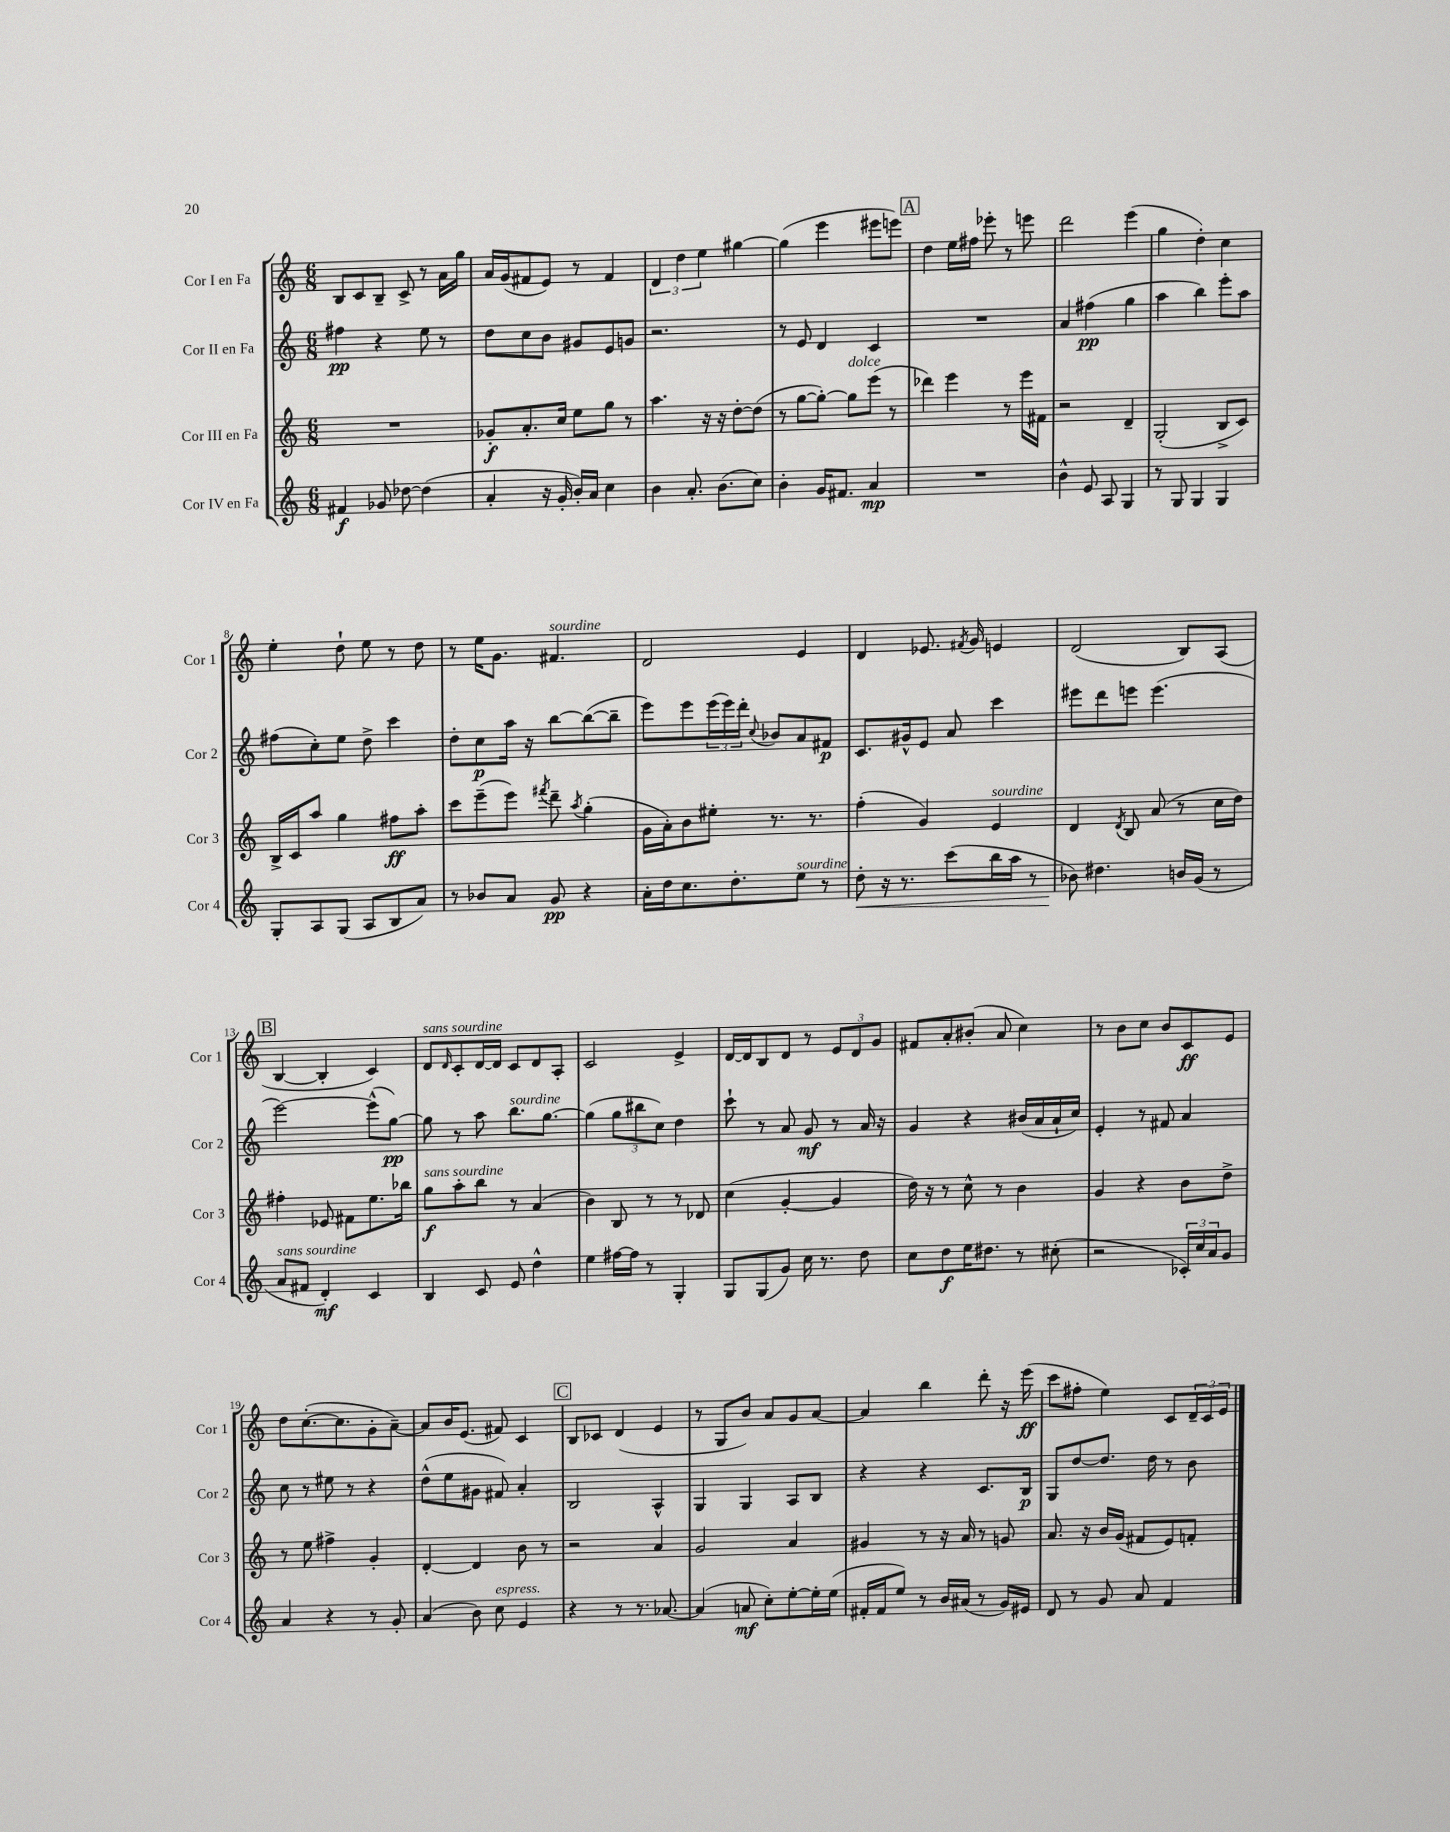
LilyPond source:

<<
\new StaffGroup <<
\new Staff = "s0" \with { instrumentName = "Cor I en Fa" shortInstrumentName = "Cor 1" } {
    \clef treble \key c \major \numericTimeSignature \time 6/8
    b8 c'8 b8-- c'8-> r8 a'16 g''16 |
    a'16 g'16( fis'8 e'8) r8 fis'4 |
    \tuplet 3/2 { d'4 d''4 e''4 } gis''4~ |
    gis''4( e'''4 eis'''8 e'''8) |
    \mark \markup { \box "A" } d''4 e''16 fis''16 ees'''8-. r8 e'''8 |
    d'''2 e'''4( |
    g''4 d''4-.) c''4 |
    e''4-. d''8-! e''8 r8 d''8 |
    r8 e''16 g'8. fis'4.^\markup { \italic "sourdine" } |
    d'2 e'4 |
    d'4 ees'8. \acciaccatura { fis'8 } g'16 e'4 |
    d'2( b8) a8( |
    \mark \markup { \box "B" } b4~ b4-. c'4) |
    d'8^\markup { \italic "sans sourdine" } \grace { d'16 } c'8-. d'16~ d'16 c'8 d'8 a8-. |
    c'2 e'4-> |
    d'16~ d'16 b8 d'8 r8 \tuplet 3/2 { e'8 d'8 g'8 } |
    fis'8 a'8-. bis'8-.( a'8 c''4) |
    r8 b'8 c''8 b'8 c'8\ff e'8 |
    d''8 c''8.~-.( c''8. g'8-. a'8~--) |
    a'8 b'16 e'8.( fis'8) c'4 |
    \mark \markup { \box "C" } b8 ces'8 d'4( e'4 |
    r8 g8 b'8) a'8 g'8 a'8~ |
    a'4 b''4 d'''8-. r16 e'''16\ff( |
    c'''8 fis''8-. e''4) c'8 \tuplet 3/2 { d'16-- c'16 e'16 } \bar "|." |
}
\new Staff = "s1" \with { instrumentName = "Cor II en Fa" shortInstrumentName = "Cor 2" } {
    \clef treble \key c \major \numericTimeSignature \time 6/8
    fis''4\pp r4 e''8 r8 |
    d''8 c''8 b'8 gis'8 e'8 g'8 |
    r2. |
    r8 e'8 d'4 c'4 |
    \mark \markup { \box "A" } R2. |
    a'4 fis''4\pp( g''4 |
    a''4 b''4) e'''8-. a''8 |
    fis''8( c''8-.) e''8 d''8-> c'''4 |
    d''8-. c''8\p a''16 r16 b''8~ b''8~( b''8-- |
    e'''8) e'''8 \tuplet 3/2 { e'''16( e'''16) d'''16-. } \appoggiatura { c''8 } bes'8 a'8 fis'8\p |
    c'8. gis'16-^ e'8 a'8 c'''4 |
    eis'''8 d'''8 e'''8 e'''4.( |
    \mark \markup { \box "B" } e'''2~) e'''8-^( g''8~\pp) |
    g''8 r8 a''8 b''8.^\markup { \italic "sourdine" } g''8.~ |
    g''4( \tuplet 3/2 { g''8 bis''8 c''8) } d''4 |
    c'''8-! r8 a'8 g'8\mf r8 a'16 r16 |
    g'4 r4 bis'16( a'16 a'16-! c''16) |
    e'4-. r8 fis'8 a'4 |
    c''8 r8 eis''8 r8 r4 |
    d''8-^( e''8 gis'8 fis'8) a'4-. |
    \mark \markup { \box "C" } b2 a4-^ |
    g4 g4 a8 b8 |
    r4 r4 c'8. b16\p |
    g8 d''8~ d''8. d''16 r8 b'8 \bar "|." |
}
\new Staff = "s2" \with { instrumentName = "Cor III en Fa" shortInstrumentName = "Cor 3" } {
    \clef treble \key c \major \numericTimeSignature \time 6/8
    R2. |
    ges'8-.\f a'8.-. c''16 e''8 g''8 r8 |
    a''4. r16 r16 d''8~-. d''8( |
    r8 g''8~ g''8~-.) g''8^\markup { \italic "dolce" } e'''8( r8 |
    \mark \markup { \box "A" } des'''4) e'''4 r8 e'''16 fis'16 |
    r2 d'4-- |
    g2-.( b8-> c'8) |
    b16-> c'16 a''8 g''4 fis''8\ff a''8-. |
    c'''8 e'''8--( e'''8) \acciaccatura { fis'''8 } d'''8-- \acciaccatura { a''8 } g''4-.( |
    g'16 a'16-.) b'8 eis''8-. r8. r8. |
    f''4-.( g'4) e'4^\markup { \italic "sourdine" } |
    d'4 \acciaccatura { d'8 } b8 a'8( r8 c''16 d''16) |
    \mark \markup { \box "B" } fis''4-. ees'8 fis'8 e''8. bes''16 |
    g''8\f^\markup { \italic "sans sourdine" } a''8-. b''8 r8 a'4( |
    b'4) b8 r8 r8 des'8 |
    c''4( g'4~-. g'4 |
    d''16) r16 r8 c''8-^ r8 b'4 |
    g'4 r4 b'8 d''8-> |
    r8 e''8 fis''4-> g'4-. |
    d'4~-. d'4 b'8 r8 |
    \mark \markup { \box "C" } r2 a'4 |
    g'2 a'4 |
    gis'4 r8 r16 a'16 r8 g'8 |
    a'8. r16 b'16 g'16( fis'8 e'8) f'8-. \bar "|." |
}
\new Staff = "s3" \with { instrumentName = "Cor IV en Fa" shortInstrumentName = "Cor 4" } {
    \clef treble \key c \major \numericTimeSignature \time 6/8
    fis'4\f ges'8 des''8~ des''4( |
    a'4-. r16 g'16-. b'16-.) a'16 c''4 |
    b'4 a'8.-. b'8.( c''8) |
    b'4-. g'16 fis'8. a'4\mp |
    \mark \markup { \box "A" } R2. |
    b'4-^ e'8 a8 g4 |
    r8 g8 g4 g4 |
    g8-. a8 g8( a8 b8 a'8) |
    r8 bes'8 a'8 g'8\pp r4 |
    a'16-. d''16 c''8. d''8.-. e''8^\markup { \italic "sourdine" } r8 |
    d''8-.\< r16 r8. c'''8( b''16 a''16 r8 |
    bes'8\!) dis''4. b'16 g'16( r8 |
    \mark \markup { \box "B" } a'8^\markup { \italic "sans sourdine" } fis'8 d'4-.\mf) c'4 |
    b4 c'8 e'8 d''4-^ |
    e''4 fis''16~ fis''16 r8 g4-. |
    g8 g8( g'8) c''16 r8. d''8 |
    c''8 d''8\f e''16 dis''8. r8 cis''8-.( |
    r2 \tuplet 3/2 { ces'16-.) c''16 a'16 } g'8 |
    a'4 r4 r8 g'8-. |
    a'4( b'8) c''8^\markup { \italic "espress." } e'4 |
    \mark \markup { \box "C" } r4 r8 r8. aes'8.~ |
    aes'4( a'8\mf c''8-.) e''8~-. e''16-. e''16( |
    fis'16-. fis'16 e''8) r8 b'16 ais'16( r8 g'16) eis'16 |
    d'8 r8 g'8 a'8 f'4 \bar "|." |
}
>>
>>
